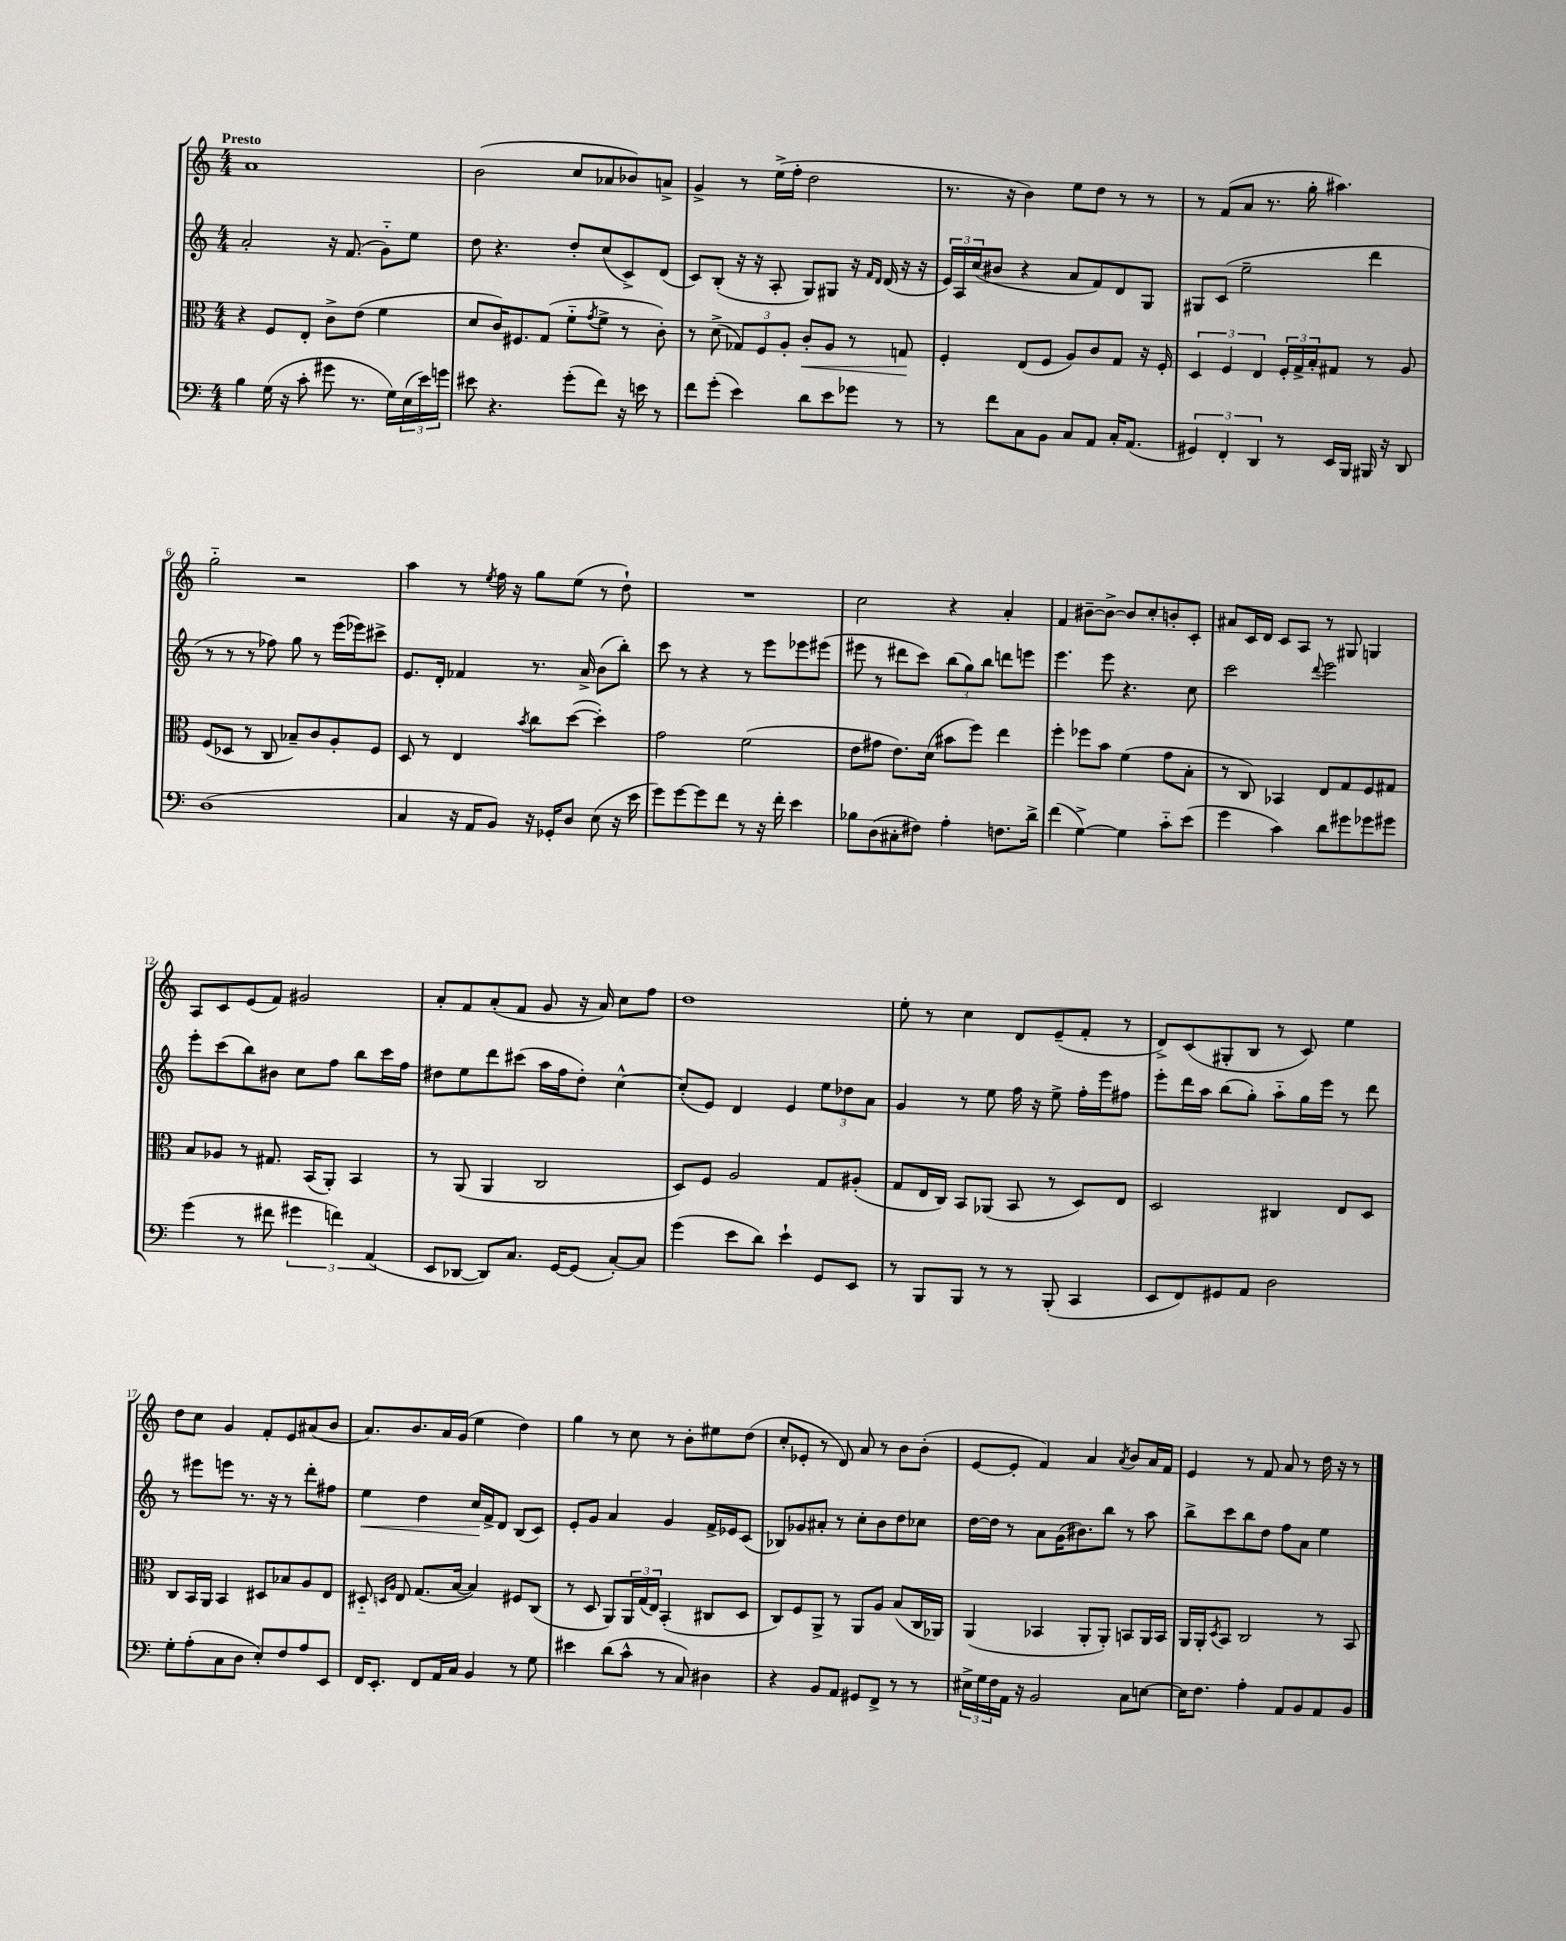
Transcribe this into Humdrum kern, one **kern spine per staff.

**kern	**kern	**kern	**kern
*staff4	*staff3	*staff2	*staff1
*clefF4	*clefC3	*clefG2	*clefG2
*k[]	*k[]	*k[]	*k[]
*M4/4	*M4/4	*M4/4	*M4/4
4B	4r	2a'	1a
(16G	8F	.	.
16r	.	.	.
8c'	8E'	.	.
8g#	8c^	16r	.
.	.	(8.f	.
8.r	(8e	.	.
.	4f	8g'~)	.
16G)	.	.	.
(24E	.	8ee	.
24e)	.	.	.
24g	.	.	.
=	=	=	=
8e#	8d	8dd	(2b
4.r	16c)	4.r	.
.	8.F#	.	.
.	(8G	.	.
(8g'	8f'~	8dd'	8cc
.	8qg	.	.
8f)	8f^	(8cc	8a-
16r	8r	8c^)	8b-)
16e	.	.	.
8r	8c')	(8d	8a^
=	=	=	=
8f	8r	8c)	4g^
(8g'	(8d^	(8B'	.
4e)	12G-)	16r	8r
.	.	16r	.
.	12F	.	.
.	.	8A'	(16ee^
.	12A'	.	.
.	.	.	16ff'
8d	8c'	8G)	2dd
8e	8A	8G#	.
8g-	8r	16r	.
.	.	16qqf	.
.	.	16qqd	.
.	.	(16d	.
8r	8G	16r	.
.	.	16r	.
=	=	=	=
8r	4F'	24e)	8.r
.	.	24A	.
.	.	(24cc	.
8f	.	8b#	.
.	.	.	16r
8C	(8E	4r	4b)
8BB	8F	.	.
8C	8A)	8a	8ee
8AA	8c	8f)	8dd
16C'	8G	8d	8r
(8.AA	.	.	.
.	16r	8G	8r
.	16F'	.	.
=	=	=	=
6GG#)	6D	8G#	8r
.	.	(8c	(8f
6FF'	6F	.	.
.	.	2ee~	8a
6DD	6E	.	.
.	.	.	8.r
8r	24F'	.	.
.	24G^	.	.
.	.	.	16gg'
.	24B'	.	.
16EE	8G#	.	4.aa#)
16BBB	.	.	.
16BBB#	8r	4ddd	.
16r	.	.	.
8DD	8A	.	.
=	=	=	=
(1D	(8F	8r	2gg'~
.	8D-	8r	.
.	8r	8r	.
.	8C	8ff-)	.
.	8B-~)	8gg	2r
.	8c	8r	.
.	8A'	(16eee	.
.	.	16eee-)	.
.	8F	8ccc#^	.
=	=	=	=
4C	8D	8.e	4aa
.	8r	.	.
.	.	16d'	.
16r	4E	4f-	8r
16AA	.	.	.
.	.	.	8qee
8BB)	.	.	16ff
.	.	.	16r
.	8qb	.	.
16r	8cc	8.r	8gg
16GG-'	.	.	.
8D	([8dd	.	(8ee
.	.	16a^	.
(8E	4dd'])	(8b	8r
16r	.	8bb')	8dd`)
16e	.	.	.
=	=	=	=
8g)	2g	8ccc	1r
[8g	.	8r	.
8g]	.	4r	.
8f	.	.	.
8r	(2f	8r	.
16r	.	8eee	.
16f'	.	.	.
4e	.	8eee-	.
.	.	(8eee#	.
=	=	=	=
8B-	8e	8eee#	2cc
(8D	8g#	8r	.
8C#'	8.e)	8ddd#	.
8F#)	.	8ccc)	.
.	(16d	.	.
4A'	8b#	(12bb	4r
.	.	12gg)	.
.	8ff)	.	.
.	.	12bb	.
8.F	4ee	8ddd	4a'
.	.	8eee	.
16d^	.	.	.
=	=	=	=
(4f	4ff'	4.eee	4f
[4G^)	8ff-	.	[8b#~
.	8b	8eee	8b#^_
4G]	(4f	4.r	8b#]
.	.	.	8cc'
8c'~	8g	.	8b'
(8e	8B'	8cc	8c'
=	=	=	=
4g	8r	2ccc	8a#
.	8C)	.	16c
.	.	.	16d
4c)	4BB-	.	8c
.	.	.	8A
.	.	8qqddd	.
8d	8E	2eee	8r
8g#	8G	.	8G#
8g-	8F	.	4G
8g#	8G#	.	.
=	=	=	=
(4g	8B	8eee'	8A
.	8A-	(8ccc	8c
8r	8r	8bb)	(8e
8f#	8.G#	8b#	8f)
6g#	.	8cc	2g#
.	(16BB	.	.
.	8AA')	8ff	.
6f)	.	.	.
.	4BB	8bb	.
(6AA	.	.	.
.	.	16ccc	.
.	.	16ff	.
=	=	=	=
8EE	8r	8dd#	8a'
[8DD-	(8AA	8ee	8f
8DD-])	4AA	8ddd	(8a'
8.C	.	(8ccc#	8f
.	2C	16aa	8g
[16GG	.	16ff	.
(8GG]	.	8dd#')	16r
.	.	.	16a)
[8C')	.	[4cc^^	8cc
8C]	.	.	8ff
=	=	=	=
(4g	8D)	(8cc']	1dd
.	8F	8e)	.
8e	2A	4d	.
8d)	.	.	.
4e`	.	4e	.
8GG	8G	12ee	.
.	.	12dd-	.
8EE	(8A#'	.	.
.	.	12a	.
=	=	=	=
8r	8G	4g	8ee'
8BBB	16E	.	8r
.	16C)	.	.
8BBB	8BB	8r	4cc
8r	(8AA-	8ee	.
8r	8BB	16ff	8d
.	.	16r	.
(8BBB'	8r	8ee^	(8e~
4CC	8D)	16ff'	8f'
.	.	16eee	.
.	8E	8ff#	8r
=	=	=	=
8EE	2D	8eee'	8d^)
8FF)	.	16ddd	(8c
.	.	16aa	.
8GG#	.	(8bb	8G#'
8AA	.	8gg')	8B
2D	4C#	8aa'~	8r
.	.	16gg	8c)
.	.	16eee	.
.	8E	8r	4ee
.	8D	8ddd	.
=	=	=	=
8G'	8C	8r	8dd
(8A'	16BB	8eee#	8cc
.	16AA	.	.
8C	4BB	8eee	4g
8D	.	8.r	.
8E')	8D#	.	8f'
.	.	16r	.
8F	8B-	8r	8e
8A	8A	8ddd'	(8a#
8EE	8E	8ff#	8b
=	=	=	=
16FF	8D#'~	4ee	8.a)
8.EE'	.	.	.
.	16qqD	.	.
.	16qqA	.	.
.	8E	.	.
.	.	.	8.b
8FF	(8.G	4dd	.
16AA	.	.	16a
16C	[16B	.	(16g
4BB	4B])	16cc	4ee
.	.	16f^	.
.	.	8d	.
8r	8F#	(8B	4dd)
8G	(8C	8c)	.
=	=	=	=
4e#	8r	8e'	4gg
.	8D	8g	.
(8d	8AA)	4a	8r
8c^^	24AA	.	8cc
.	(24G	.	.
.	24E)	.	.
8r	(4BB'	4g	8r
8C)	.	.	8b'
4D#	8C#	16f^	8ee#
.	.	16e-	.
.	8D	(8c	(8dd
=	=	=	=
4r	8C)	8B-)	8cc'
.	8F	8g-	8e-'
8BB	8AA^	8a#'	8r
8AA	8r	8r	8d)
8GG#	8AA	8cc'	8a
8FF^	8A	8b	8r
8r	(8B	8dd	8b
8r	16C	8cc-	(8b'
.	16AA-)	.	.
=	=	=	=
24E#^	(4AA	[16dd	[8e
24G	.	.	.
.	.	16dd]	.
24F	.	.	.
16AA	.	8r	8e']
16r	.	.	.
2BB	4BB-	8a	4f)
.	.	(16g	.
.	.	8.b#)	.
.	8AA'	.	4a
.	8AA')	8bb	.
.	.	.	8qa
8C	8BB	8r	8b
[8E	16AA	8aa	16a
.	16BB	.	16f
=	=	=	=
16E]	16AA	8bb^	4e
8.F	16AA'	.	.
.	8qD	.	.
.	8BB	8ccc	.
4A'	2C	8bb	8r
.	.	8dd	8f
8AA	.	8ff	8a
8BB	.	8a	8r
8AA	8r	4ee	16dd
.	.	.	16r
8BB	8BB	.	8r
==	==	==	==
*-	*-	*-	*-
